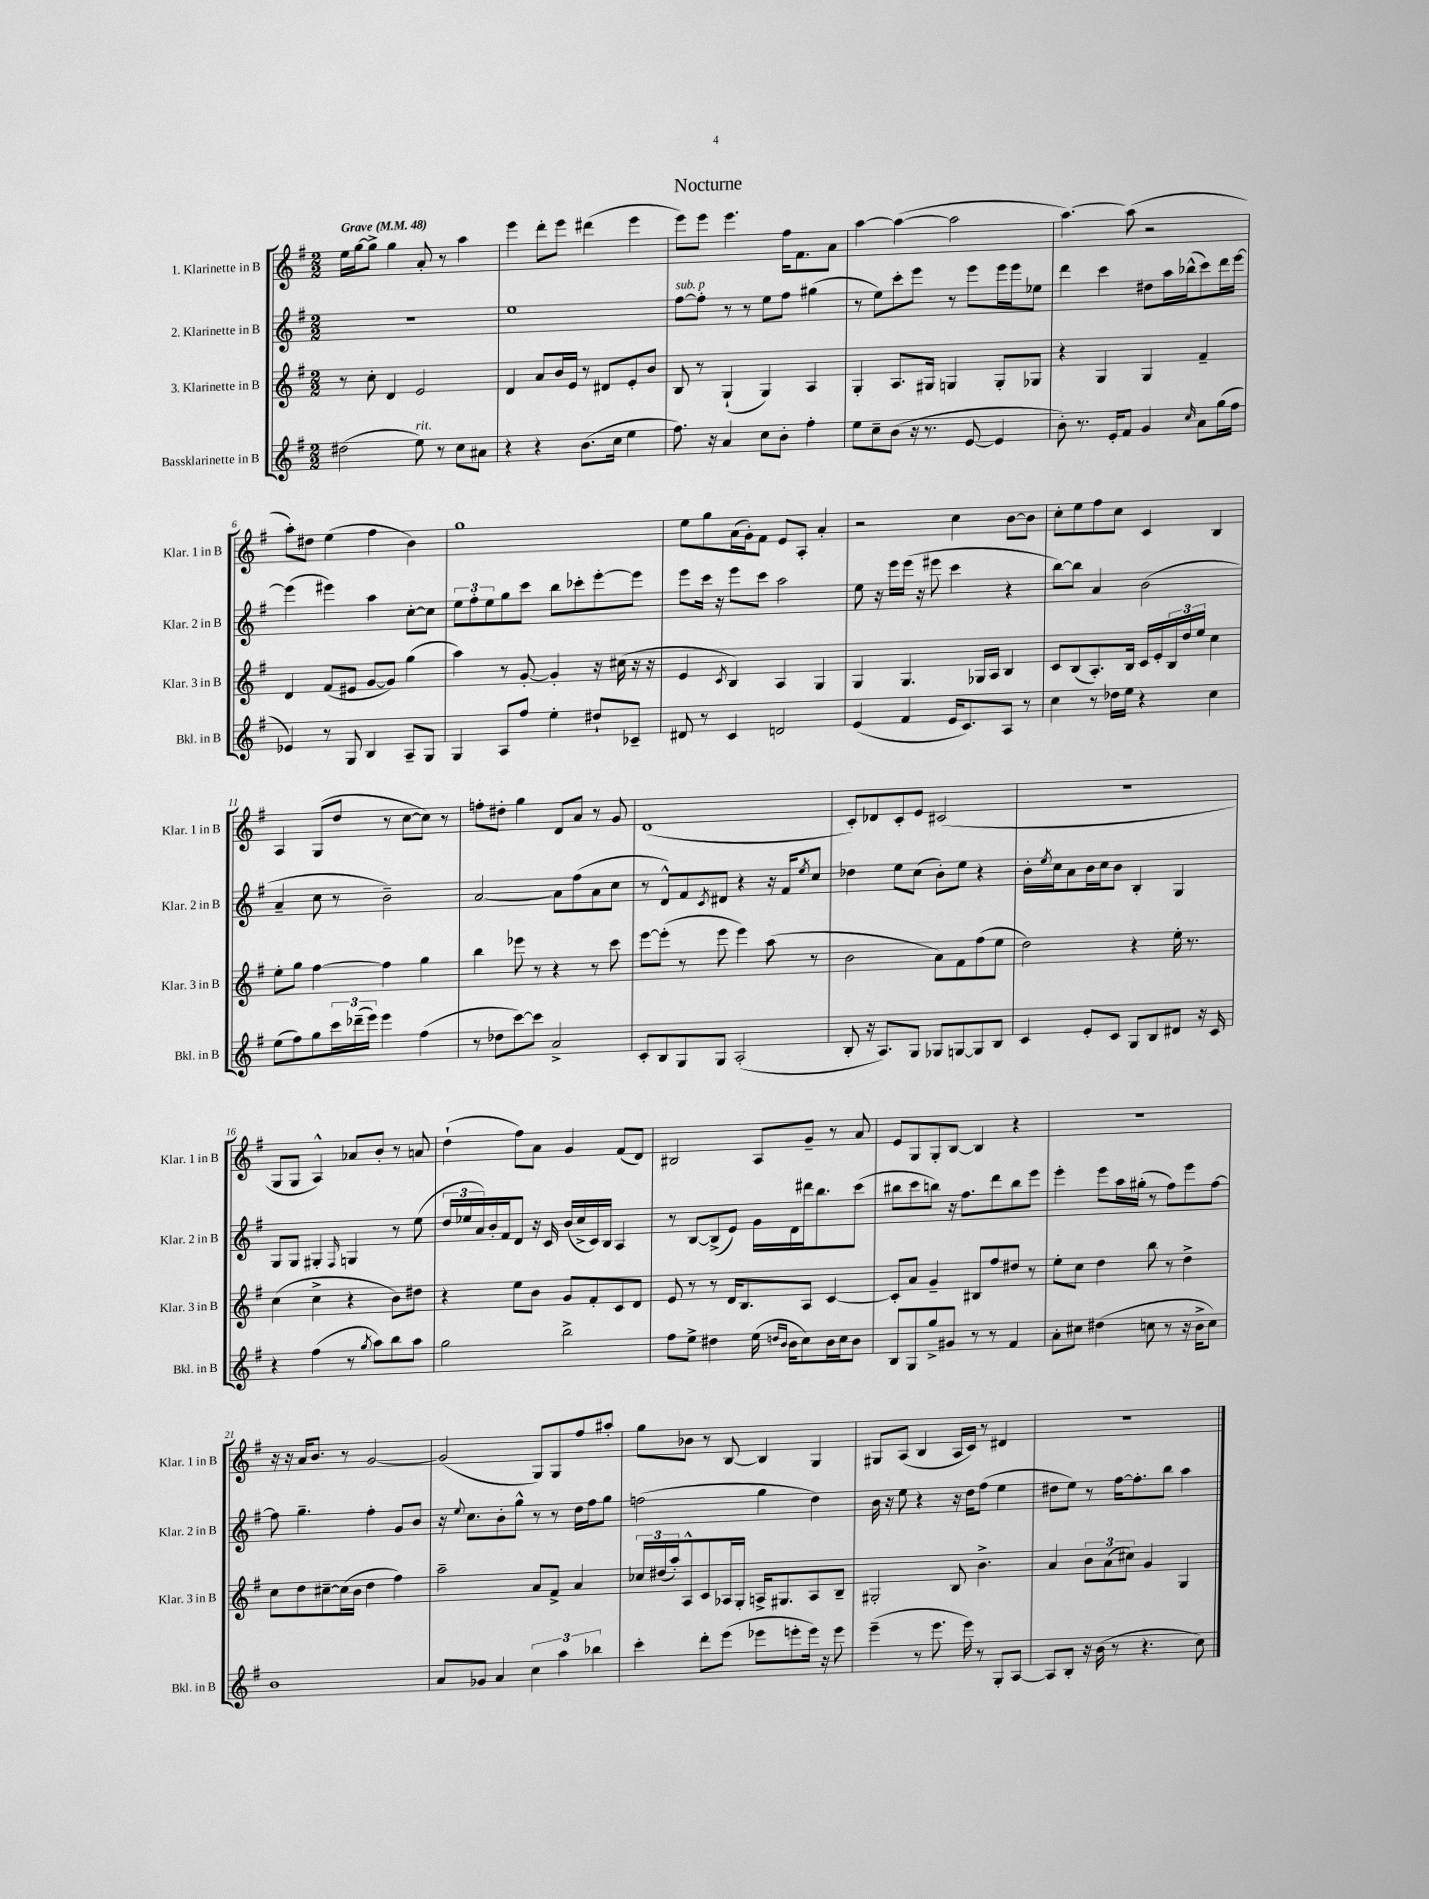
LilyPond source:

\header { title = "Nocturne" }
<<
\new StaffGroup <<
\new Staff = "s0" \with { instrumentName = "1. Klarinette in B" shortInstrumentName = "Klar. 1 in B" } {
    \clef treble \key g \major \numericTimeSignature \time 2/2 \tempo "Grave" 4 = 48
    e''16 g''16~ g''8-> g''4 a'8-. r8 a''4 |
    e'''4 d'''8-. e'''8 dis'''4( e'''4 |
    e'''8) e'''8 e'''4. fis''16 fis'8. a'8 |
    a''4~ a''4~( a''2 |
    a''4.~) a''8( r2 |
    a''8-.) dis''8 e''4( fis''4 b'4) |
    g''1 |
    e''8 g''8 a'16( g'16-.) fis'8 e'8 a8-. a'4-. |
    r2 c''4 b'8~ b'8 |
    c''8-. e''8 fis''8 c''8 c'4 b4 |
    a4 g8( d''8 r8 c''8~ c''8) r8 |
    f''8-. dis''8-. g''4 d'8 a'8 r8 g'8 |
    d'1( |
    c'8-.) des'8 c'8-. e'8 cis'2( |
    R1 |
    g8 g8 a4-^) aes'8 b'8-. r8 a'8 |
    d''4-!( fis''8) a'8 g'4 fis'8( d'8) |
    bis2 a8 g'8-- r8 a'8 |
    e'8 g8 g8-. b8~ b4 r4 |
    r1 |
    r16 r16 a'16 b'8. r8 g'2~ |
    g'2( g8) g8 fis''8 ais''8-. |
    g''8 bes'8 r8 b8~ b4 g4 |
    gis8 a8( b4 a16 c'16) r8 dis'4 |
    r1 \bar "|." |
}
\new Staff = "s1" \with { instrumentName = "2. Klarinette in B" shortInstrumentName = "Klar. 2 in B" } {
    \clef treble \key g \major \numericTimeSignature \time 2/2
    R1 |
    e''1 |
    fis''8~^\markup { \italic "sub. p" } fis''8-. r8 r8 e''8 fis''8 gis''4( |
    r8 e''8) c'''8-. e'''8 r8 e'''8 e'''16 e'''16 ees''8 |
    d'''4 c'''4 dis''8 a''16 bes''16-^( c'''8) d'''16 e'''16~ |
    e'''4( eis'''4) a''4 c''8~-. c''8 |
    \tuplet 3/2 { e''8 fis''8-. e''8 } g''8 c'''8 b''8 ces'''8-. e'''8~-. e'''8 |
    e'''8 c'''16 r16 e'''8 c'''8 a''2 |
    e''8 r16 e'''16 e'''16( r16 eis'''8 c'''4 r4 |
    b''8~) b''8 a'4 b'2( |
    a'4-- c''8 r8 b'2--) |
    a'2~ a'8 fis''8( a'8 c''8 |
    r8 d'8-^) fis'8 \acciaccatura { c'8 } dis'8 r4 r16 fis'16 \acciaccatura { e''8 } c''8 |
    des''4 e''8 c''8( b'8-.) e''8 r4 |
    b'16-. \acciaccatura { e''8 } c''16 a'8 b'16 c''16 b'8 b4-. g4 |
    g8 g8 gis4-. \grace { fis16 } g4 r8 e''8( |
    \tuplet 3/2 { d''16 ees''16 a'16) } b'16-. fis'16 d'8 r16 c'16 b'16( c''16-> c'16) b16 a4 |
    r8 b8~ b8->( e'8) g'16 d'16 dis'''16 b''8. c'''8( |
    bis''8 c'''8 b''8) r16 fis''8. d'''8 b''8 e'''8 |
    e'''4-. e'''8 a''16 gis''16-.( r8 fis''8) e'''8 fis''8~ |
    fis''8 g''4.-- fis''4-. g'8 b'8 |
    r16 \appoggiatura { e''8 } c''8. b'8-. g''8-^ r8 r8 d''16 fis''16 g''8 |
    f''2( g''4 d''4) |
    b'16 r16 e''8 r4 r16 d''16 fis''8( e''4 |
    dis''8 e''8) r8 fis''16~ fis''8.-. b''8 a''4 \bar "|." |
}
\new Staff = "s2" \with { instrumentName = "3. Klarinette in B" shortInstrumentName = "Klar. 3 in B" } {
    \clef treble \key g \major \numericTimeSignature \time 2/2
    r8 c''8-. d'4 e'2 |
    d'4 a'8 b'16 e'16 r8 dis'8 e'8-. b'8 |
    b8 r8 g4-!( g4) a4 |
    g4-. a8. gis16 g4 g8-. ges8 |
    r4 g4 g4 fis'4-- |
    d'4 fis'8( eis'8 g'8~ g'8) g''4( |
    a''4) r8 g'8~-. g'4-. r16 cis''16( r16 r16 |
    e'4 \acciaccatura { c'8 } b4) a4 g4 |
    g4 g4. ges16 a16 b4 |
    c'8 b8( a8.-.) b16 c'16 e'16-. \tuplet 3/2 { b16 d''16 e''16 } c''4 |
    e''8-. g''8 fis''4~ fis''4 g''4 |
    b''4 ees'''8 r8 r4 r8 c'''8 |
    e'''8~ e'''8-.( r8 e'''8 e'''4) a''8( r8 |
    b'2 a'8) fis'8 fis''8( e''8 |
    d''2) r4 e''16-. r8. |
    c''4( c''4-> r4 b'8) dis''8 |
    r4 e''8 b'8 g'8 fis'8-. c'8 d'8 |
    e'8 r8 r8 d'16 b8. a8 c'4~ |
    c'8-. a'8 g'4-- bis8 fis''8 dis''8 r8 |
    e''8-. c''8 d''4 b''8 r8 d''4-> |
    c''8 d''8 cis''8~-- cis''16( b'16 d''4 fis''4) |
    a''2-- a'8 fis'8-> a'4 |
    \tuplet 3/2 { ces''16 dis''16( a''16-.) } a8-^ c'8 aes16 g16-. a16-> gis8. a8 b8-- |
    gis2-. b8 b'4.-> |
    a'4 \tuplet 3/2 { b'8 a'8( cis''8) } g'4 g4 \bar "|." |
}
\new Staff = "s3" \with { instrumentName = "Bassklarinette in B" shortInstrumentName = "Bkl. in B" } {
    \clef treble \key g \major \numericTimeSignature \time 2/2
    dis''2( e''8^\markup { \italic "rit." }) r8 c''8 ais'8 |
    r4 r4 b'8.( c''16 e''4 |
    fis''8.) r16 a'4 c''8 b'8-. fis''4-. |
    e''8 c''8-- b'8( r16 r8. e'8~ e'4 |
    b'8-.) r8. e'16-. fis'8 g'4 \grace { c''16 } a'8 g''16( fis''16 |
    ees'4) r8 g8 b4 a8-- g8 |
    g4 a8 fis''8 e''4-. dis''8-! ces'8-- |
    dis'8 r8 c'4 d'2 |
    e'4( fis'4 e'16 c'8.) a8 r8 |
    c''4 r8 des''16 e''16 r4 c''4 |
    e''8( fis''8) g''8 \tuplet 3/2 { c'''16 des'''16--( e'''16) } e'''4 fis''4( |
    r8 des''8 c'''8~) c'''8 a'2-> |
    c'8-. b8 g8 g8 a2-.( |
    b8-. r16 a8.) g8 ges8 g8~ g8 b8 |
    c'4 e'8-. c'8 g8 b8 dis'8 r16 c'16 |
    r4 fis''4( r8 \acciaccatura { g''8 } a''8) b''8 a''8 |
    g''2 b''2-> |
    fis''8 e''8-> dis''4 e''16( \grace { d''16 b'16 } b'16 c''8) b'16 c''16 b'8 |
    b8 g8 g''8-> gis'8 r8 r8 fis'4 |
    a'8-. cis''8 dis''4( c''8 r8 r16 b'16-> c''8) |
    b'1 |
    a'8 ges'8 a'4 \tuplet 3/2 { c''4 a''4 bes''4 } |
    c'''4-. d'''8-. e'''8( ees'''8 e'''8-. e'''16) r16 e'''8 |
    e'''4--( r8 e'''8. e'''16) r8 g8-. a8~ |
    a8 b8-. r16 b'16( r8 r4. c''8) \bar "|." |
}
>>
>>
